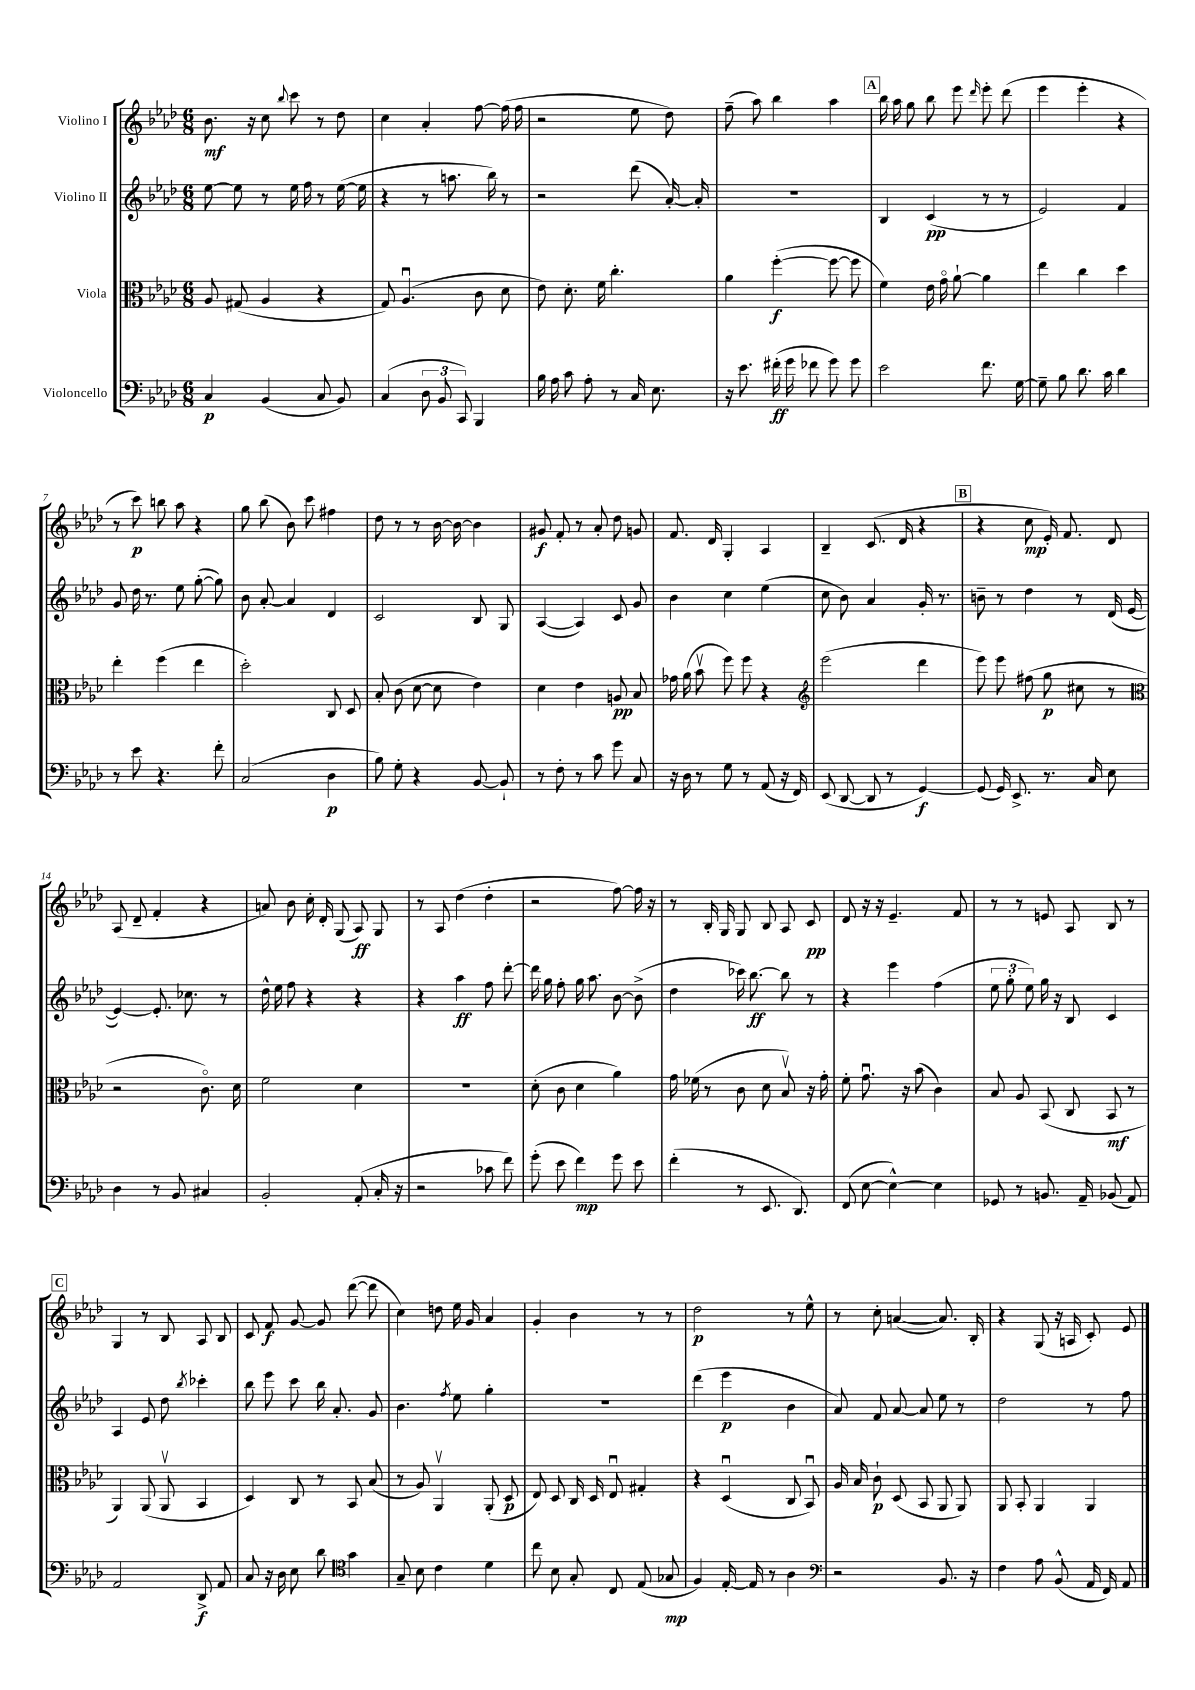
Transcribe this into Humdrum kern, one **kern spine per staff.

**kern	**dynam	**kern	**dynam	**kern	**dynam	**kern	**dynam
*part4	*part4	*part3	*part3	*part2	*part2	*part1	*part1
*staff4	*staff4	*staff3	*staff3	*staff2	*staff2	*staff1	*staff1
*I"Violoncello	*	*I"Viola	*	*I"Violino II	*	*I"Violino I	*
*clefF4	*	*clefC3	*	*clefG2	*	*clefG2	*
*k[b-e-a-d-]	*	*k[b-e-a-d-]	*	*k[b-e-a-d-]	*	*k[b-e-a-d-]	*
*M6/8	*	*M6/8	*	*M6/8	*	*M6/8	*
=1	=1	=1	=1	=1	=1	=1	=1
4C/	p	8A-/	.	[8ee-\	.	8.b-\	mf
.	.	(8G#X/	.	8ee-\]	.	.	.
.	.	.	.	.	.	16r	.
(4BB-/	.	4A-/	.	8r	.	8cc\	.
.	.	.	.	.	.	8qqbb-/	.
.	.	.	.	16ee-\	.	8ccc\	.
.	.	.	.	16ff\	.	.	.
8C/	.	4r	.	8r	.	8r	.
8BB-/)	.	.	.	([16ee-\	.	8dd-\	.
.	.	.	.	16ee-\]	.	.	.
=2	=2	=2	=2	=2	=2	=2	=2
(4C/	.	8G/)	.	4r	.	4cc\	.
.	.	(4.A-u/	.	.	.	.	.
12D-\	.	.	.	8r	.	4a-'/	.
12BB-/	.	.	.	.	.	.	.
.	.	.	.	8.aan\	.	.	.
12CC/)	.	.	.	.	.	.	.
4BBB-/	.	8c\	.	.	.	[8ff\	.
.	.	.	.	16bb-\)	.	.	.
.	.	8d-\	.	8r	.	(16ff\]	.
.	.	.	.	.	.	16ff\	.
=3	=3	=3	=3	=3	=3	=3	=3
16B-\	.	8e-\)	.	2r	.	2r	.
16A-\	.	.	.	.	.	.	.
8c\	.	8.d-'\	.	.	.	.	.
8A-'\	.	.	.	.	.	.	.
.	.	16f\	.	.	.	.	.
8r	.	4.cc'\	.	.	.	.	.
16C/	.	.	.	(8ddd-\	.	8ee-\	.
8.E-\	.	.	.	.	.	.	.
.	.	.	.	[16a-'/)	.	8dd-\)	.
.	.	.	.	16a-'/]	.	.	.
=4	=4	=4	=4	=4	=4	=4	=4
16r	.	4a-\	.	2.r	.	(8ff~\	.
8.e-\	.	.	.	.	.	.	.
.	.	.	.	.	.	8aa-\)	.
(16f#X'\	ff	([4ff'\	f	.	.	4bb-\	.
16g\	.	.	.	.	.	.	.
8f-X\	.	.	.	.	.	.	.
8g\)	.	8ff\_	.	.	.	4aa-\	.
8g\	.	8ff\]	.	.	.	.	.
!!LO:REH:place=s1:t=A
=5	=5	=5	=5	=5	=5	=5	=5
2e-\	.	4f\)	.	4B-/	.	16bb-\	.
.	.	.	.	.	.	16aa-\	.
.	.	.	.	.	.	8gg\	.
.	.	16e-\	.	(4c/	pp	8bb-\	.
.	.	16g\	.	.	.	.	.
.	.	[8a-`\	.	.	.	8eee-\	.
.	.	.	.	.	.	16qqddd-/	.
8.f\	.	4a-\]	.	8r	.	8eee-'\	.
.	.	.	.	8r	.	(8ddd-\	.
[16G\	.	.	.	.	.	.	.
=6	=6	=6	=6	=6	=6	=6	=6
8G~\]	.	4ee-\	.	2e-/)	.	4eee-\	.
8B-\	.	.	.	.	.	.	.
8.d-\	.	4cc\	.	.	.	4eee-'\	.
16c\	.	.	.	.	.	.	.
4d-\	.	4dd-\	.	4f/	.	4r	.
!!LO:LB:g=z
=7	=7	=7	=7	=7	=7	=7	=7
8r	.	4ee-'\	.	8g/	.	8r	.
8e-\	.	.	.	16dd-\	.	8ccc\)	p
.	.	.	.	8.r	.	.	.
4.r	.	(4ff\	.	.	.	8bbn\	.
.	.	.	.	8ee-\	.	8aa-\	.
.	.	4ee-\	.	([8gg'\	.	4r	.
8f'\	.	.	.	8gg\])	.	.	.
=8	=8	=8	=8	=8	=8	=8	=8
(2C/	.	2dd-'\)	.	8b-\	.	8gg\	.
.	.	.	.	[8a-'/	.	(8bb-\	.
.	.	.	.	4a-/]	.	8b-\)	.
.	.	.	.	.	.	8ccc\	.
4D-\	p	8C/	.	4d-/	.	4ff#X\	.
.	.	8D-/	.	.	.	.	.
=9	=9	=9	=9	=9	=9	=9	=9
8B-\)	.	8B-'/	.	2c/	.	8dd-\	.
8G'\	.	(8c\	.	.	.	8r	.
4r	.	[8d-\	.	.	.	8r	.
.	.	8d-\]	.	.	.	[16b-\	.
.	.	.	.	.	.	16b-\_	.
[8BB-/	.	4e-\)	.	8B-/	.	4b-\]	.
8BB-`/]	.	.	.	8G/	.	.	.
=10	=10	=10	=10	=10	=10	=10	=10
8r	.	4d-\	.	([4A-/	.	8g#X/	f
8F'\	.	.	.	.	.	8f'/	.
8r	.	4e-\	.	4A-/])	.	8r	.
8c\	.	.	.	.	.	8a-'/	.
8g\	.	8An/	pp	8c/	.	8dd-\	.
8C/	.	8B-/	.	8g/	.	8gn/	.
=11	=11	=11	=11	=11	=11	=11	=11
16r	.	16g-X\	.	4b-\	.	8.f/	.
16D-\	.	(16a-\	.	.	.	.	.
8r	.	8b-v\	.	.	.	.	.
.	.	.	.	.	.	16d-/	.
8G\	.	8ff\)	.	4cc\	.	4G'/	.
8r	.	8ff\	.	.	.	.	.
(8AA-/	.	4r	.	(4ee-\	.	4A-/	.
16r	.	.	.	.	.	.	.
16FF/)	.	.	.	.	.	.	.
=12	=12	=12	=12	=12	=12	=12	=12
*	*	*clefG2	*	*	*	*	*
(8EE-/	.	(2eee-\	.	8cc\	.	4B-~/	.
[8DD-/	.	.	.	8b-\)	.	.	.
8DD-/]	.	.	.	4a-/	.	(8.c/	.
8r	.	.	.	.	.	.	.
.	.	.	.	.	.	16d-/	.
[4GG/)	f	4ddd-\	.	16g'/	.	4r	.
.	.	.	.	8.r	.	.	.
!!LO:REH:place=s1:t=B
=13	=13	=13	=13	=13	=13	=13	=13
(8GG/]	.	8eee-\)	.	8bn~\	.	4r	.
16GG/)	.	8eee-\	.	8r	.	.	.
8.EE-^/	.	.	.	.	.	.	.
.	.	(8ff#X\	.	4dd-\	.	8cc\	mp
8.r	.	8gg\	p	.	.	16e-'/)	.
.	.	.	.	.	.	8.f/	.
.	.	8cc#X\	.	8r	.	.	.
16C/	.	.	.	.	.	.	.
8E-\	.	8r	.	(16d-/	.	8d-/	.
.	.	.	.	[16e-/	.	.	.
!!LO:LB:g=z
=14	=14	=14	=14	=14	=14	=14	=14
*	*	*clefC3	*	*	*	*	*
4D-\	.	2r	.	4e-/_)	.	(8A-/	.
.	.	.	.	.	.	8d-~/	.
8r	.	.	.	8.e-'/]	.	4f'/	.
8BB-/	.	.	.	.	.	.	.
.	.	.	.	8.cc-X\	.	.	.
4C#X/	.	8.c\)	.	.	.	4r	.
.	.	.	.	8r	.	.	.
.	.	16d-\	.	.	.	.	.
=15	=15	=15	=15	=15	=15	=15	=15
2BB-'/	.	2f\	.	16dd-^^\	.	8an/)	.
.	.	.	.	16ee-\	.	.	.
.	.	.	.	8ff\	.	8b-\	.
.	.	.	.	4r	.	16cc'\	.
.	.	.	.	.	.	16d-'/	.
.	.	.	.	.	.	(8G/	.
(8AA-'/	.	4d-\	.	4r	.	8A-/)	ff
16C'/	.	.	.	.	.	8G/	.
16r	.	.	.	.	.	.	.
=16	=16	=16	=16	=16	=16	=16	=16
2r	.	2.r	.	4r	.	8r	.
.	.	.	.	.	.	8A-/	.
.	.	.	.	4aa-\	ff	(4dd-\	.
8c-X\	.	.	.	8ff\	.	4dd-'\	.
8f\)	.	.	.	[8ddd-'\	.	.	.
=17	=17	=17	=17	=17	=17	=17	=17
(8g'\	.	(8d-'\	.	16ddd-\]	.	2r	.
.	.	.	.	16gg\	.	.	.
8e-\	.	8c\	.	8ff'\	.	.	.
4f\)	mp	4d-\	.	16gg\	.	.	.
.	.	.	.	8.aa-\	.	.	.
8g\	.	4a-\)	.	[8b-\	.	[8ff\)	.
8e-\	.	.	.	(8b-^\]	.	16ff\]	.
.	.	.	.	.	.	16r	.
=18	=18	=18	=18	=18	=18	=18	=18
(4f'\	.	16g\	.	4dd-\	.	8r	.
.	.	(16f-X\	.	.	.	.	.
.	.	8r	.	.	.	16B-'/	.
.	.	.	.	.	.	16G/	.
8r	.	8c\	.	16ccc-X\)	.	8G/	.
.	.	.	.	[8.bb-\	ff	.	.
8.EE-/	.	8d-\	.	.	.	8B-/	.
.	.	8B-v/)	.	8bb-\]	.	8A-/	.
8.DD-/)	.	.	.	.	.	.	.
.	.	16r	.	8r	.	8c/	pp
.	.	16g'\	.	.	.	.	.
=19	=19	=19	=19	=19	=19	=19	=19
(8FF/	.	8f'\	.	4r	.	8d-/	.
[8E-\	.	8.gu\	.	.	.	16r	.
.	.	.	.	.	.	16r	.
4E-^^\_)	.	.	.	4eee-\	.	4.e-~/	.
.	.	16r	.	.	.	.	.
.	.	(8b-\	.	.	.	.	.
4E-\]	.	4c\)	.	(4ff\	.	.	.
.	.	.	.	.	.	8f/	.
=20	=20	=20	=20	=20	=20	=20	=20
8GG-X/	.	8B-/	.	12ee-\	.	8r	.
.	.	.	.	12gg'\	.	.	.
8r	.	8A-/	.	.	.	8r	.
.	.	.	.	12ee-\)	.	.	.
8.BBn/	.	(8BB-/	.	16gg\	.	8en/	.
.	.	.	.	16r	.	.	.
.	.	8C/	.	8B-/	.	8A-/	.
16AA-~/	.	.	.	.	.	.	.
(8BB-X/	.	8BB-/	mf	4c/	.	8B-/	.
8AA-/)	.	8r	.	.	.	8r	.
!!LO:LB:g=z
!!LO:REH:place=s1:t=C
=21	=21	=21	=21	=21	=21	=21	=21
2AA-/	.	4AA-/)	.	4A-/	.	4G/	.
.	.	(8AA-/	.	8e-/	.	8r	.
.	.	8AA-v/	.	8dd-\	.	8B-/	.
.	.	.	.	8qbb-/	.	.	.
8DD-^/	f	4BB-/	.	4ccc-X'\	.	8A-/	.
8AA-/	.	.	.	.	.	8B-/	.
=22	=22	=22	=22	=22	=22	=22	=22
8C/	.	4D-/)	.	8bb-\	.	8c/	.
16r	.	.	.	8eee-\	.	8f/	f
16D-\	.	.	.	.	.	.	.
8E-\	.	8C/	.	8ccc\	.	[8g/	.
8d-\	.	8r	.	16bb-\	.	8g/]	.
.	.	.	.	8.a-'/	.	.	.
*clefC4	*	*	*	*	*	*	*
4g\	.	8BB-/	.	.	.	([8ddd-\	.
.	.	(8B-/	.	8g/	.	8ddd-\]	.
=23	=23	=23	=23	=23	=23	=23	=23
8G~/	.	8r	.	4.b-\	.	4cc\)	.
8B-\	.	8A-/)	.	.	.	.	.
4c\	.	4AA-v/	.	.	.	8ddn\	.
.	.	.	.	8qff/	.	.	.
.	.	.	.	8ee-\	.	16ee-\	.
.	.	.	.	.	.	16g/	.
4d-\	.	(8AA-'/	.	4gg'\	.	4a-/	.
.	.	8D-/	p	.	.	.	.
=24	=24	=24	=24	=24	=24	=24	=24
8cc\	.	8E-/)	.	2.r	.	4g'/	.
8B-\	.	8D-/	.	.	.	.	.
8G'/	.	16C/	.	.	.	4b-\	.
.	.	16D-/	.	.	.	.	.
8C/	.	8E-u/	.	.	.	.	.
(8E-/	.	4G#X'/	.	.	.	8r	.
8G-X/	mp	.	.	.	.	8r	.
=25	=25	=25	=25	=25	=25	=25	=25
4F/)	.	4r	.	(4ddd-\	.	2dd-\	p
[16E-'/	.	(4D-u/	.	4eee-\	p	.	.
16E-/]	.	.	.	.	.	.	.
8r	.	.	.	.	.	.	.
4A-\	.	8C/	.	4b-\	.	8r	.
.	.	8BB-u/)	.	.	.	8ee-^^\	.
=26	=26	=26	=26	=26	=26	=26	=26
*clefF4	*	*	*	*	*	*	*
2r	.	16A-/	.	8a-/)	.	8r	.
.	.	16B-/	.	.	.	.	.
.	.	8c`\	p	8f/	.	8cc'\	.
.	.	(8D-/	.	[8a-/	.	([4an/	.
.	.	8BB-/	.	8a-/]	.	.	.
8.BB-/	.	8AA-/	.	8ee-\	.	8.a/])	.
.	.	8AA-/)	.	8r	.	.	.
16r	.	.	.	.	.	16B-'/	.
=27	=27	=27	=27	=27	=27	=27	=27
4F\	.	8AA-/	.	2dd-\	.	4r	.
.	.	8BB-'/	.	.	.	.	.
8A-\	.	4AA-/	.	.	.	(8G/	.
(8BB-^^/	.	.	.	.	.	16r	.
.	.	.	.	.	.	16An/	.
16AA-/	.	4AA-/	.	8r	.	8c'/)	.
16FF/)	.	.	.	.	.	.	.
8AA-/	.	.	.	8ff\	.	8e-/	.
==	==	==	==	==	==	==	==
*-	*-	*-	*-	*-	*-	*-	*-
